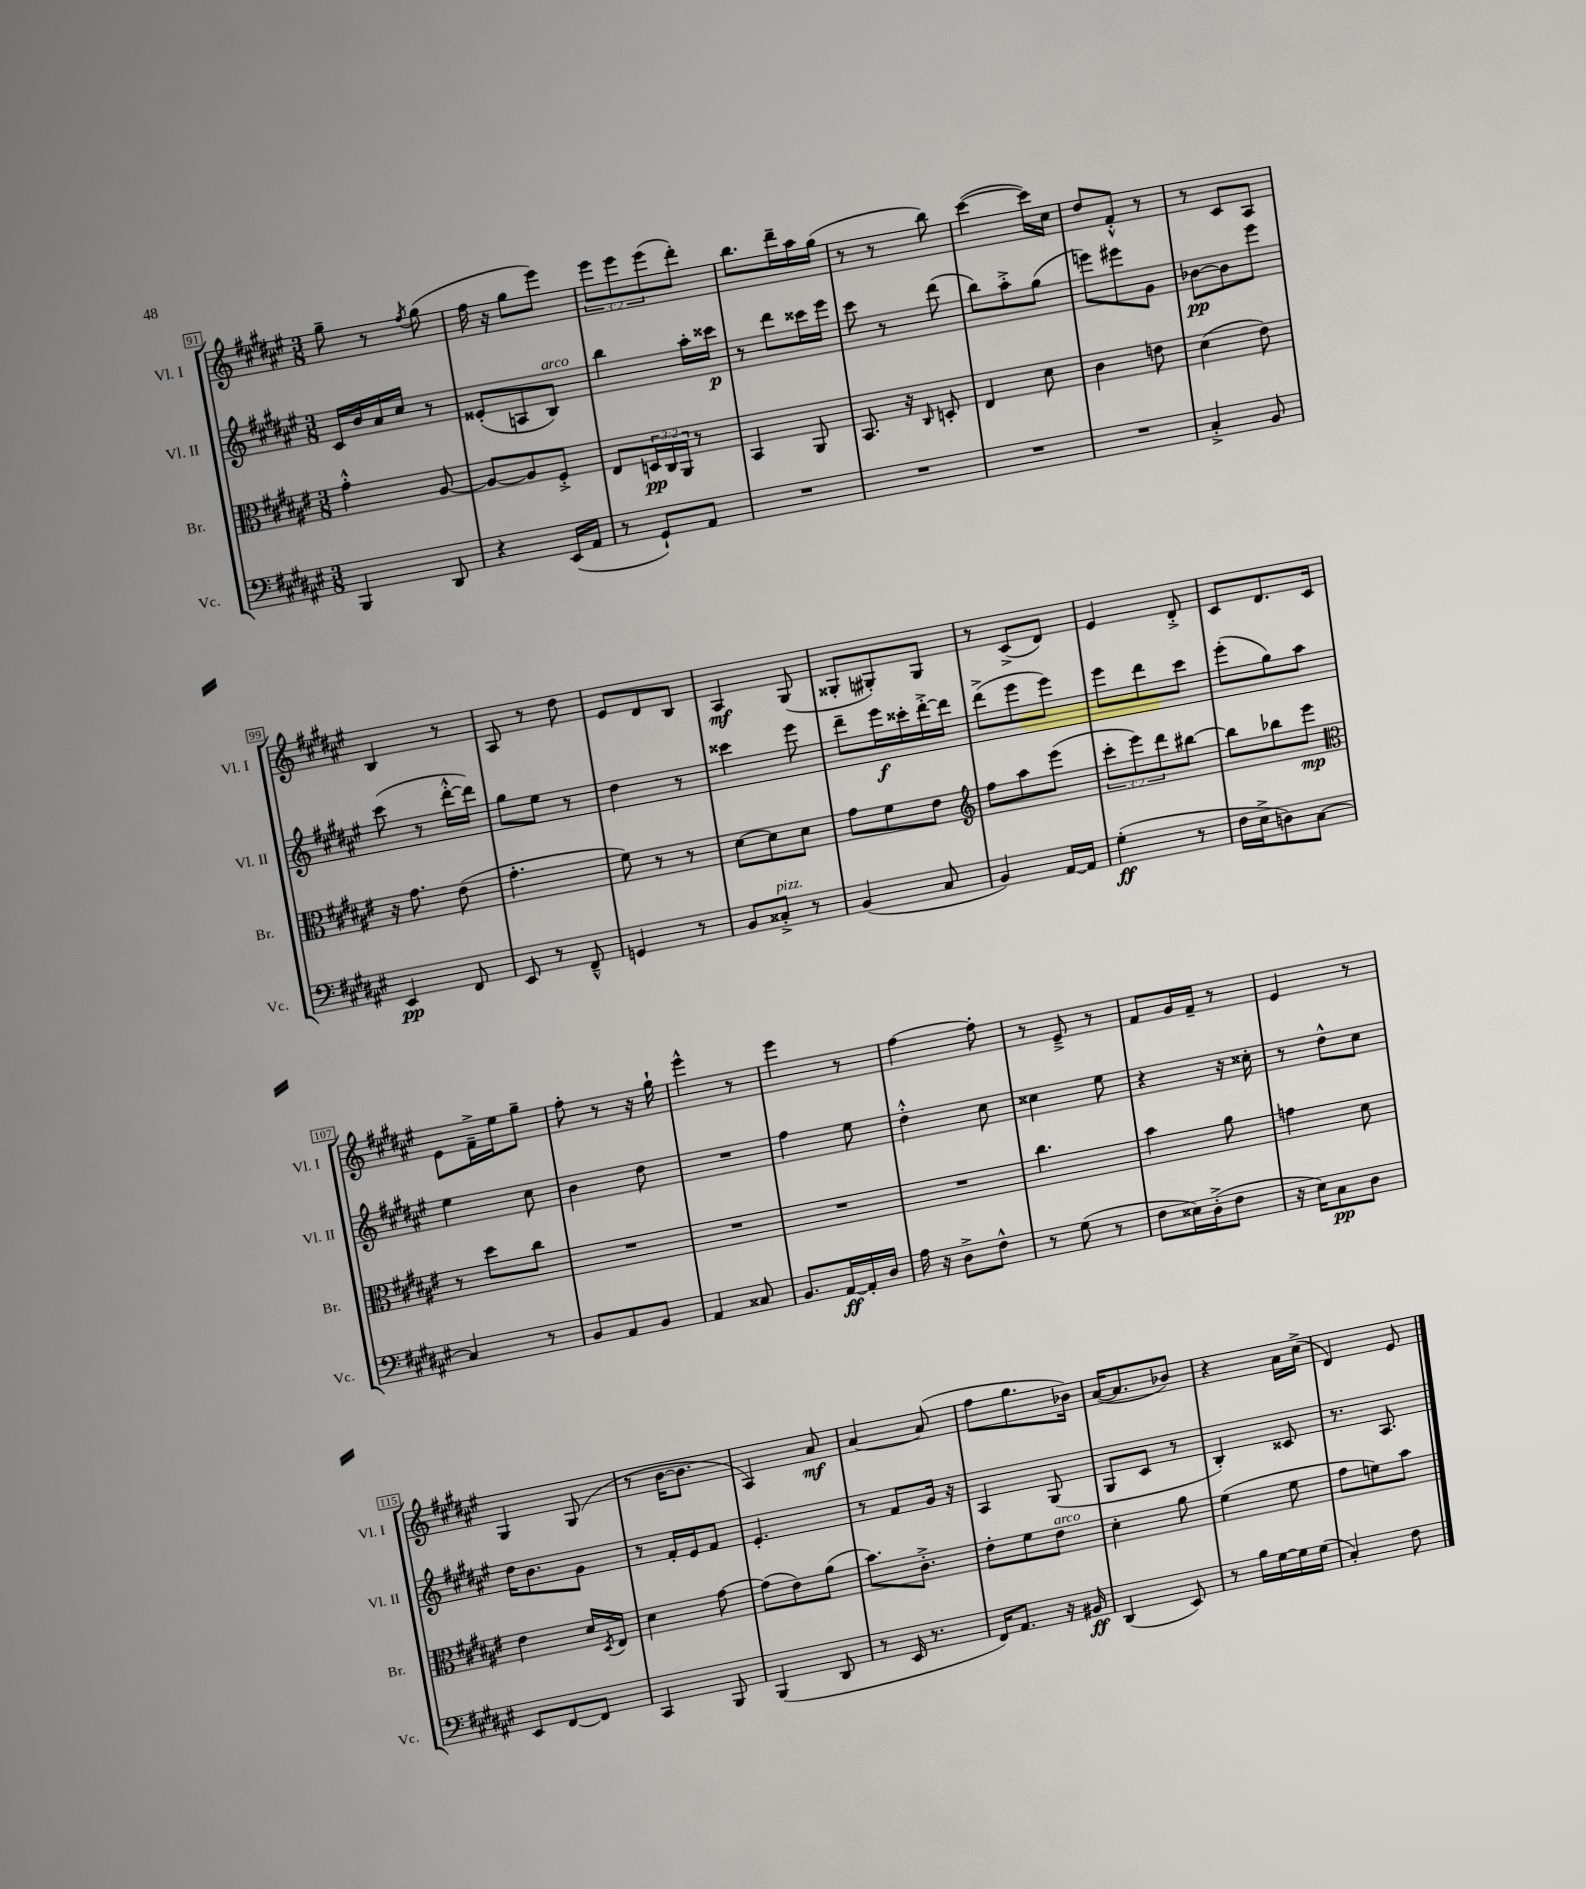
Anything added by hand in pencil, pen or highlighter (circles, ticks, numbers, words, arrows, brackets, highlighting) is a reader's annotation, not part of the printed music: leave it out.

**kern	**kern	**kern	**kern
*staff4	*staff3	*staff2	*staff1
*clefF4	*clefC3	*clefG2	*clefG2
*k[f#c#g#d#a#e#]	*k[f#c#g#d#a#e#]	*k[f#c#g#d#a#e#]	*k[f#c#g#d#a#e#]
*M3/8	*M3/8	*M3/8	*M3/8
4BBB	4g#'^^	16c#	8gg#~
.	.	16b	.
.	.	16a#	8r
.	.	16cc#	.
.	.	.	8qff#
8DD#	[8A#	8r	(8gg#
=	=	=	=
4r	8A#_	(8e##'	16ff#
.	.	.	16r
.	8A#]	8A	8gg#
(16EE#	8F#'^	8B)	8eee#)
16AA#	.	.	.
=	=	=	=
8r	8E#	4bb	12eee#
.	.	.	12eee#
8GG#`)	24D	.	.
.	24C#	.	(12eee#
.	24AA#	.	.
8AA#	8r	16aa#'	8ddd#')
.	.	16ccc##	.
=	=	=	=
4.r	4BB	8r	8.bb
.	.	8ddd#	.
.	.	.	16ddd#~
.	8AA#	16ccc##	16aa#
.	.	16eee#	(16gg#
=	=	=	=
4.r	8.BB	8ccc#	8r
.	.	8r	8r
.	16r	.	.
.	16qqC#	.	.
.	8D'	(8ddd#	8bb)
=	=	=	=
4.r	4E#	8bb)	([4ccc#
.	.	8aa#'^	.
.	8d#	(8gg#	16ccc#])
.	.	.	16cc#
=	=	=	=
4.r	4c#	8eee)	8dd#
.	.	8eee#	8f#'^^
.	8e	8g#	8r
=	=	=	=
4C#'^	(4d#	[8b-	8r
.	.	8b-]	8c#
8BB	8e#)	8eee#	8A#
=	=	=	=
4EE#	16r	(8ccc#	4B
.	8.g#	.	.
.	.	8r	.
8FF#	(8e#	[16ddd#'^^	8r
.	.	16ddd#])	.
=	=	=	=
8EE#	4.g#'	8gg#	8A#
8r	.	8ee#	8r
8FF#~^^	.	8r	8dd#
=	=	=	=
4GG	8f#)	4dd#	8e#
.	8r	.	8d#
8r	8r	8r	8B
=	=	=	=
8BB	[8d#	4ccc##	4A#
8C##'^	8d#]	.	.
8r	8d#	8eee#	(8G#
=	=	=	=
(4BB	8g#	8ddd#~	8G##'
.	8f#	16eee#	8G#')
.	.	16ccc##'	.
8C#	8e#	[16ddd#'^	8G#
.	.	16ddd#]	.
=	=	=	=
*	*clefG2	*	*
4BB)	8ff#	(8ddd#^	8r
.	8aa#	8eee#	(8c#^
[16AA#	(8eee#	8eee#)	8d#)
16AA#]	.	.	.
=	=	=	=
(4G#'	12ccc#'	8eee#	4e#
.	12eee#)	.	.
.	.	8ddd#	.
.	12ddd#	.	.
8r	[8bb#	8ccc#	8d#'^
=	=	=	=
16F#	8bb#]	(8eee#'	8c#
16E#^	.	.	.
8D)	8bb-	8gg#)	8.d#
[8C#	8eee#	8aa#	.
.	.	.	16c#
=	=	=	=
*	*clefC3	*	*
4C#]	8r	4ee#	8e#
.	8dd#	.	16f#~^
.	.	.	16ee#
8r	8cc#	8cc#	8gg#~
=	=	=	=
8BB	4.r	4b	8ff#'
8AA#	.	.	8r
8BB	.	8dd#	16r
.	.	.	16gg#`
=	=	=	=
4AA#	4.r	4.r	4eee#^^
8C##	.	.	8r
=	=	=	=
8.BB	4.r	4ff#	4eee#
[16AA#	.	.	.
16AA#']	.	8ee#	8r
16D#	.	.	.
=	=	=	=
16A#	4.r	4dd#'^^	[4ff#
16r	.	.	.
8D#^	.	.	.
8F#^^	.	8cc#	8ff#']
=	=	=	=
8r	4.cc#	4cc##	8r
(8G#	.	.	8e#~^
8r	.	8ee#	8r
=	=	=	=
8F#	4b	4r	8f#
16E##)	.	.	16g#
(16D#'^	.	.	16f#~
8F#	8a#	16r	8r
.	.	16cc##'	.
=	=	=	=
16r	4g	8r	4e#
16E#)	.	.	.
8C#	.	8dd#^^	.
8D#	8d#	8cc#	8r
=	=	=	=
8EE#	4e#	16dd#	4G#
.	.	8.b	.
[8FF#	.	.	.
8FF#]	16d#	8g#	(8G#
.	8qD#	.	.
.	16E#	.	.
=	=	=	=
4CC#	4d#	8r	8r
.	.	16f#'	[16b
.	.	16e#	8.b]
8BBB	[8g#	8f#	.
=	=	=	=
(4BBB	(8g#]	4.e#'	4A#)
.	8e#)	.	.
8DD#	(8a#	.	8a#
=	=	=	=
8r	8.b)	8r	[4a#
16EE#	.	8f#	.
8.r	8.c#'^	.	.
.	.	16g#	(8a#]
.	.	16r	.
=	=	=	=
16FF#)	8e#'	4A#	8ff#
8.AA#	.	.	.
.	8f#	.	8.gg#
16r	8e#	(8G#	.
16BB#	.	.	16b-)
=	=	=	=
(4DD#	4d#'	8G#	([16a#
.	.	.	8.a#]
.	.	8c#	.
8EE#)	8a#	8r	8b-)
=	=	=	=
8r	(4f#	4B')	4r
16B	.	.	.
[16G#	.	.	.
16G#]	8f#	8c##	16a#
(16G#	.	.	(16cc#^
=	=	=	=
4C#')	8g#	8.r	4d#)
.	8f)	.	.
.	.	8.A#	.
8F#	8b	.	8e#
==	==	==	==
*-	*-	*-	*-
